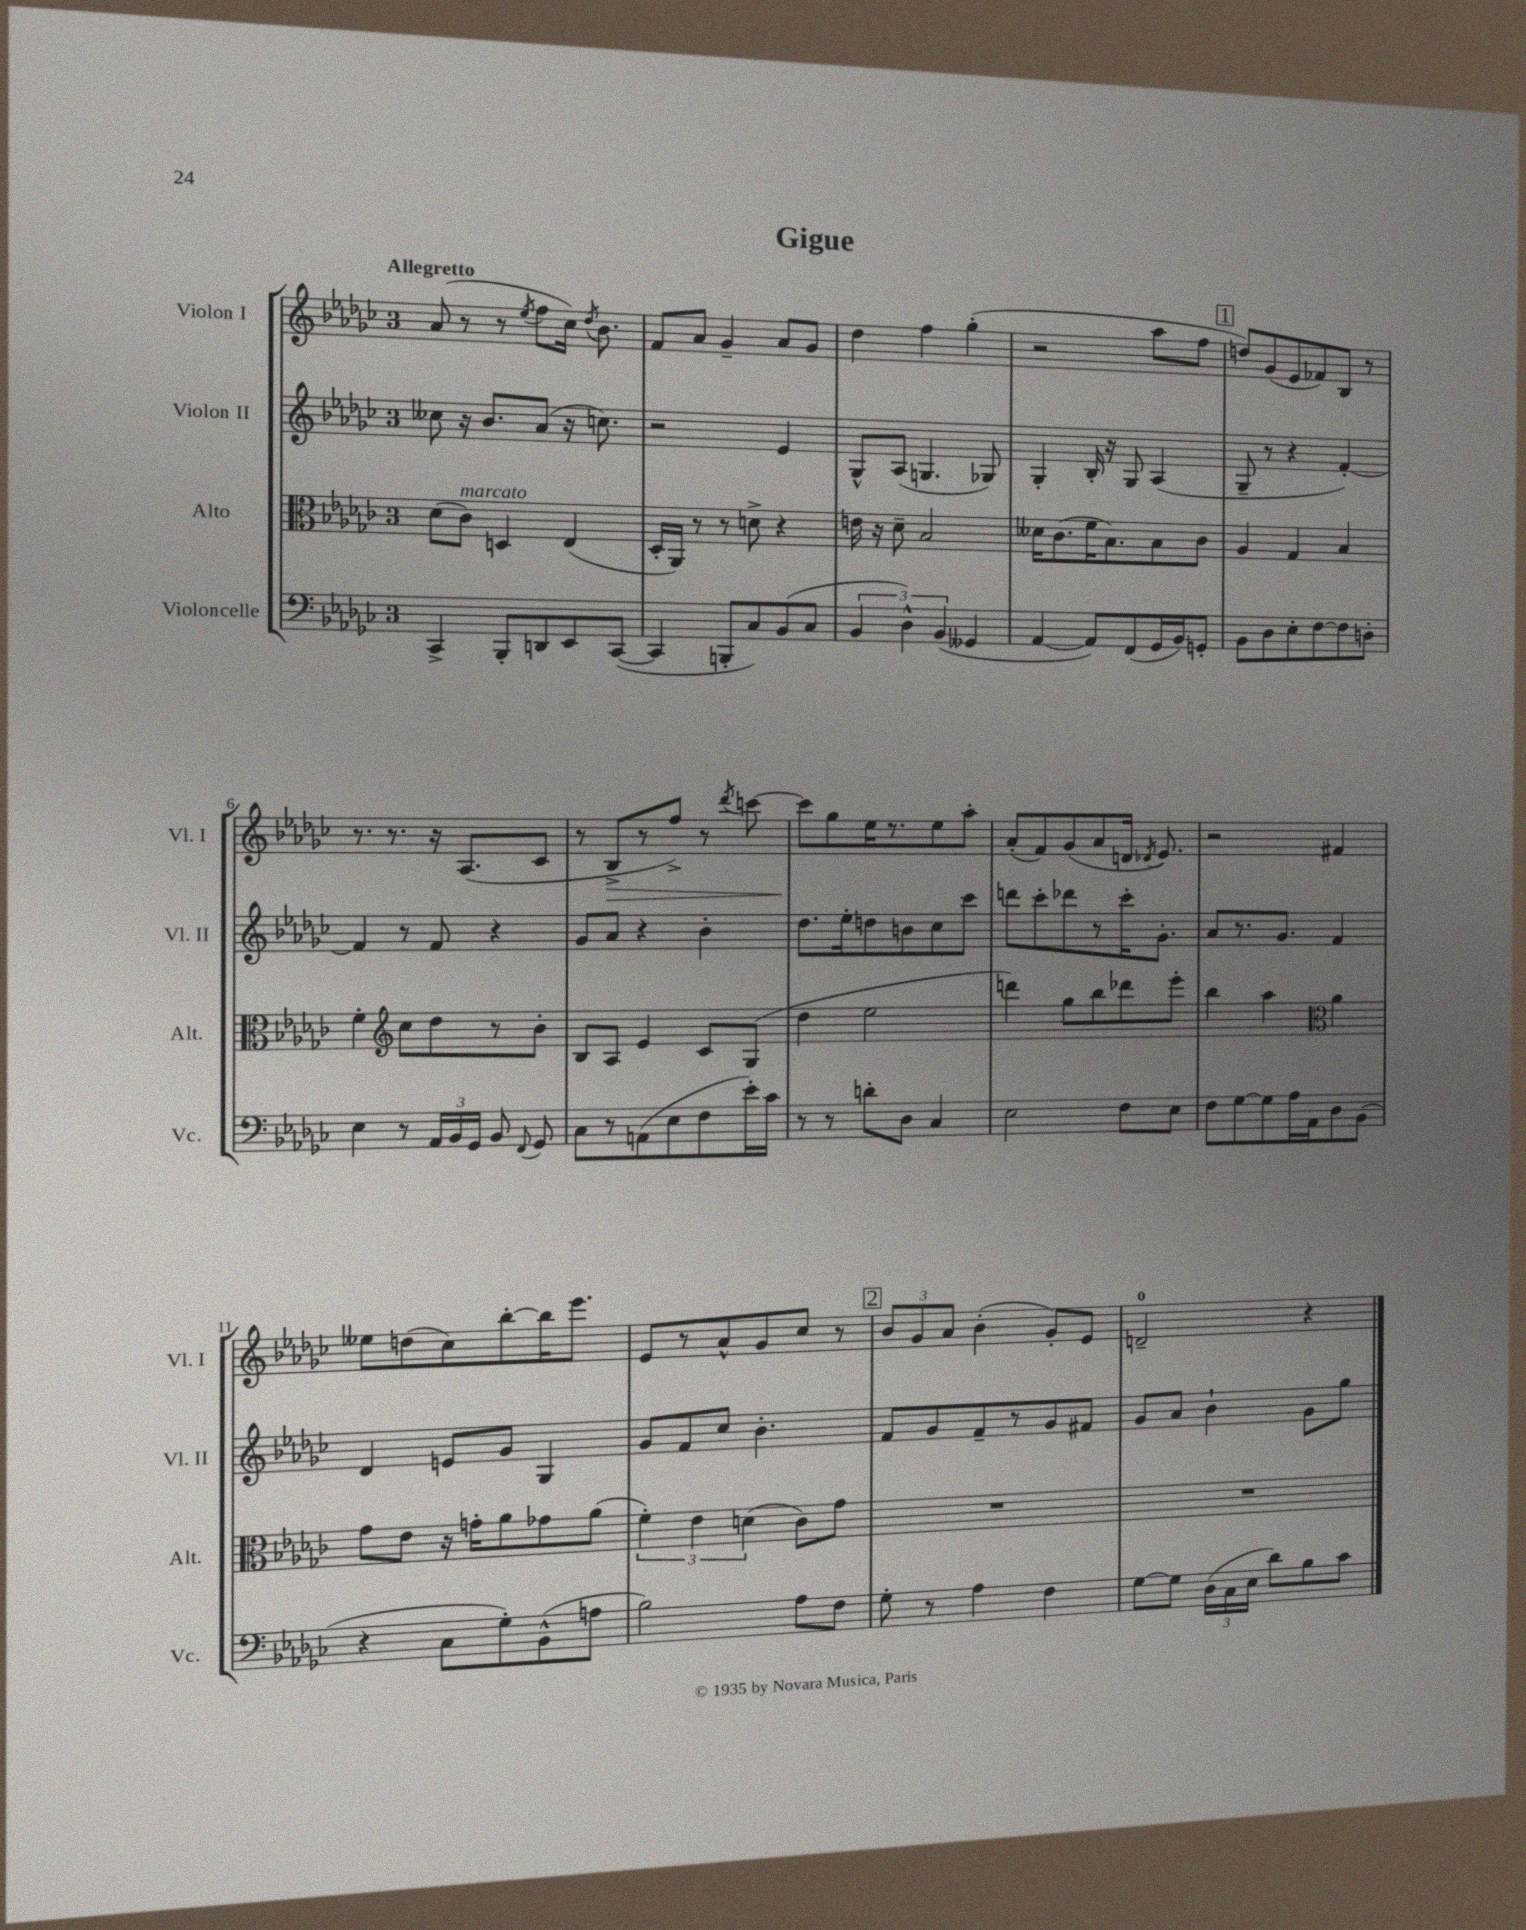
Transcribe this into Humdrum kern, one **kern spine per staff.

**kern	**kern	**kern	**kern	**dynam
*part4	*part3	*part2	*part1	*part1
*staff4	*staff3	*staff2	*staff1	*staff1
*I"Violoncelle	*I"Alto	*I"Violon II	*I"Violon I	*
*I'Vc.	*I'Alt.	*I'Vl. II	*I'Vl. I	*
*clefF4	*clefC3	*clefG2	*clefG2	*
*k[b-e-a-d-g-c-]	*k[b-e-a-d-g-c-]	*k[b-e-a-d-g-c-]	*k[b-e-a-d-g-c-]	*
*M3/4	*M3/4	*M3/4	*M3/4	*
=1	=1	=1	=1	=1
!	!	!	!LO:TX:a:B:t=Allegretto	!
4CC-^/	(8d-\L	8cc--X\	(8a-/	.
!	!LO:TX:a:i:t=marcato	!	!	!
.	8c-\J)	16r	8r	.
.	.	8.b-/L	.	.
8BBB-'/L	4Dn/	.	8r	.
.	.	.	8qee-/	.
8DDn/	.	(8a-/J	8ff\L	.
8EE-/	(4E-/	16r	16cc-\Jk)	.
.	.	.	8qdd-/	.
.	.	8.ccn\)	8.b-\	.
([8CC-/J	.	.	.	.
=2	=2	=2	=2	=2
4CC-/]	16D-'/LL	2r	8f/L	.
.	16AA-/JJ)	.	.	.
.	8r	.	8a-/J	.
8BBBn'/L	8r	.	4g-~/	.
8C-/)	8dn^\	.	.	.
(8BB-/	4r	4e-/	8a-/L	.
8C-/J	.	.	8g-/J	.
=3	=3	=3	=3	=3
6BB-/	16en\	8G-^^/L	4dd-\	.
.	16r	.	.	.
.	8d-~\	(8A-/J	.	.
6D-^^\)	.	.	.	.
.	2B-/	4.Gn/	4ff\	.
(6BB-/	.	.	.	.
4GG--X/	.	.	(4gg-'\	.
.	.	8G-X/)	.	.
=4	=4	=4	=4	=4
[4AA-/	16d--X\KL	4G-'/	2r	.
.	(8.c-\	.	.	.
8AA-/L])	16f\K	16B-'/	.	.
.	8.B-\)	16r	.	.
(8FF/	.	8G-/	.	.
16GG-/L	8B-\	(4A-/	8aa-\L	.
16BB-/J)	.	.	.	.
8GGn'/J	8c-\J	.	8ff\J	.
!!LO:REH:place=s1:t=1
=5	=5	=5	=5	=5
8BB-\L	4A-/	8G-~/	8ddn/L)	.
8D-\	.	8r	(8g-/	.
8E-'\	4G-/	4r	8e-/	.
[8F\	.	.	8f-X/)	.
8F\]	4B-/	[4f'/)	8B-/J	.
8Dn'\J	.	.	8r	.
!!LO:LB:g=z
=6	=6	=6	=6	=6
4E-\	4f'\	4f/]	8.r	.
.	.	.	8.r	.
*	*clefG2	*	*	*
8r	8cc-\L	8r	.	.
24AA-/LL	8dd-\	8f/	16r	.
24BB-/	.	.	.	.
.	.	.	(8.A-/L	.
24GG-/JJ	.	.	.	.
8BB-/	8r	4r	.	.
8qqFF/	.	.	.	.
8GG-/	8b-'\J	.	8c-/J	.
=7	=7	=7	=7	=7
8C-\L	8B-/L	8g-/L	8r	.
!	!	!	!	!LO:HP:b
8r	8A-/J	8a-/J	8B-^/L	>
(8AAn\	4e-/	4r	8r	.
8E-\	.	.	8ff^/J)	.
8F\	8c-/L	4b-'\	8r	.
.	.	.	8qddd-/	.
16e-'\L)	(8G-/J	.	[8cccn\	.
16c-\JJ	.	.	.	.
=8	=8	=8	=8	=8
8r	4dd-\	8.dd-\L	8ccc\L]	.
8r	.	.	8gg-\	]
.	.	16ee-'\k	.	.
8dn'\L	2ee-\	8ddn\	16ee-\K	.
.	.	.	8.r	.
8D-\J	.	8bn\	.	.
4C-/	.	8cc-\	8ee-\	.
.	.	8ccc-\J	8aa-'\J	.
=9	=9	=9	=9	=9
2E-\	4dddn\)	8dddn\L	(8a-'/L	.
.	.	8ccc-'\	8f/)	.
.	8gg-\L	8ddd-X\	(8g-/	.
.	8bb-\	8r	8a-/	.
8F\L	8ddd-X\	16ccc-'\K	16dn/Jk	.
.	.	.	8qd-X/	.
.	.	8.g-'\J	8.e-/)	.
8E-\J	8eee-'\J	.	.	.
=10	=10	=10	=10	=10
8F\L	4bb-\	8a-/L	2r	.
[8G-\	.	8.r	.	.
8G-\]	4aa-\	.	.	.
.	.	8.g-/J	.	.
16A-\L	.	.	.	.
16AA-\J	.	.	.	.
*	*clefC3	*	*	*
8D-\	4a-\	4f/	4f#X/	.
(8BB-\J	.	.	.	.
!!LO:LB:g=z
=11	=11	=11	=11	=11
4r	8g-\L	4d-/	8ee--X\L	.
.	8e-\J	.	(8ddn\	.
8C-\L	16r	8en/L	8cc-\)	.
.	16gn'\KL	.	.	.
8G-'\)	8a-\	8g-/J	[8bb-'\	.
(8BB-^^\	8g-X\	4G-/	16bb-\K]	.
.	.	.	8.eee-\J	.
8An\J	(8a-\J	.	.	.
=12	=12	=12	=12	=12
2B-\)	6f'\)	8g-/L	8e-/L	.
.	.	8f/	8r	.
.	6e-\	.	.	.
.	.	8cc-/J	8a-^^/	.
.	(6dn\	.	.	.
.	.	4.b-'\	8g-/	.
8A-\L	8c-\L)	.	8cc-/J	.
8F\J	8g-\J	.	8r	.
!!LO:REH:place=s1:t=2
=13	=13	=13	=13	=13
8G-'\	2.r	8f/L	12b-/L	.
.	.	.	12g-/	.
8r	.	8g-/	.	.
.	.	.	12a-/J	.
4A-\	.	8f~/	(4b-'\	.
.	.	8r	.	.
4F\	.	8g-/	8g-'/L)	.
.	.	8f#X/J	8e-/J	.
=14	=14	=14	=14	=14
[8G-\L	2.r	8g-/L	2dn~/	.
8G-\J]	.	8a-/J	.	.
(24D-\LL	.	4b-`\	.	.
24C-\	.	.	.	.
24E-\JJ	.	.	.	.
8d-\L)	.	.	.	.
8B-\	.	8g-\L	4r	.
8c-\J	.	8gg-\J	.	.
==	==	==	==	==
*-	*-	*-	*-	*-
